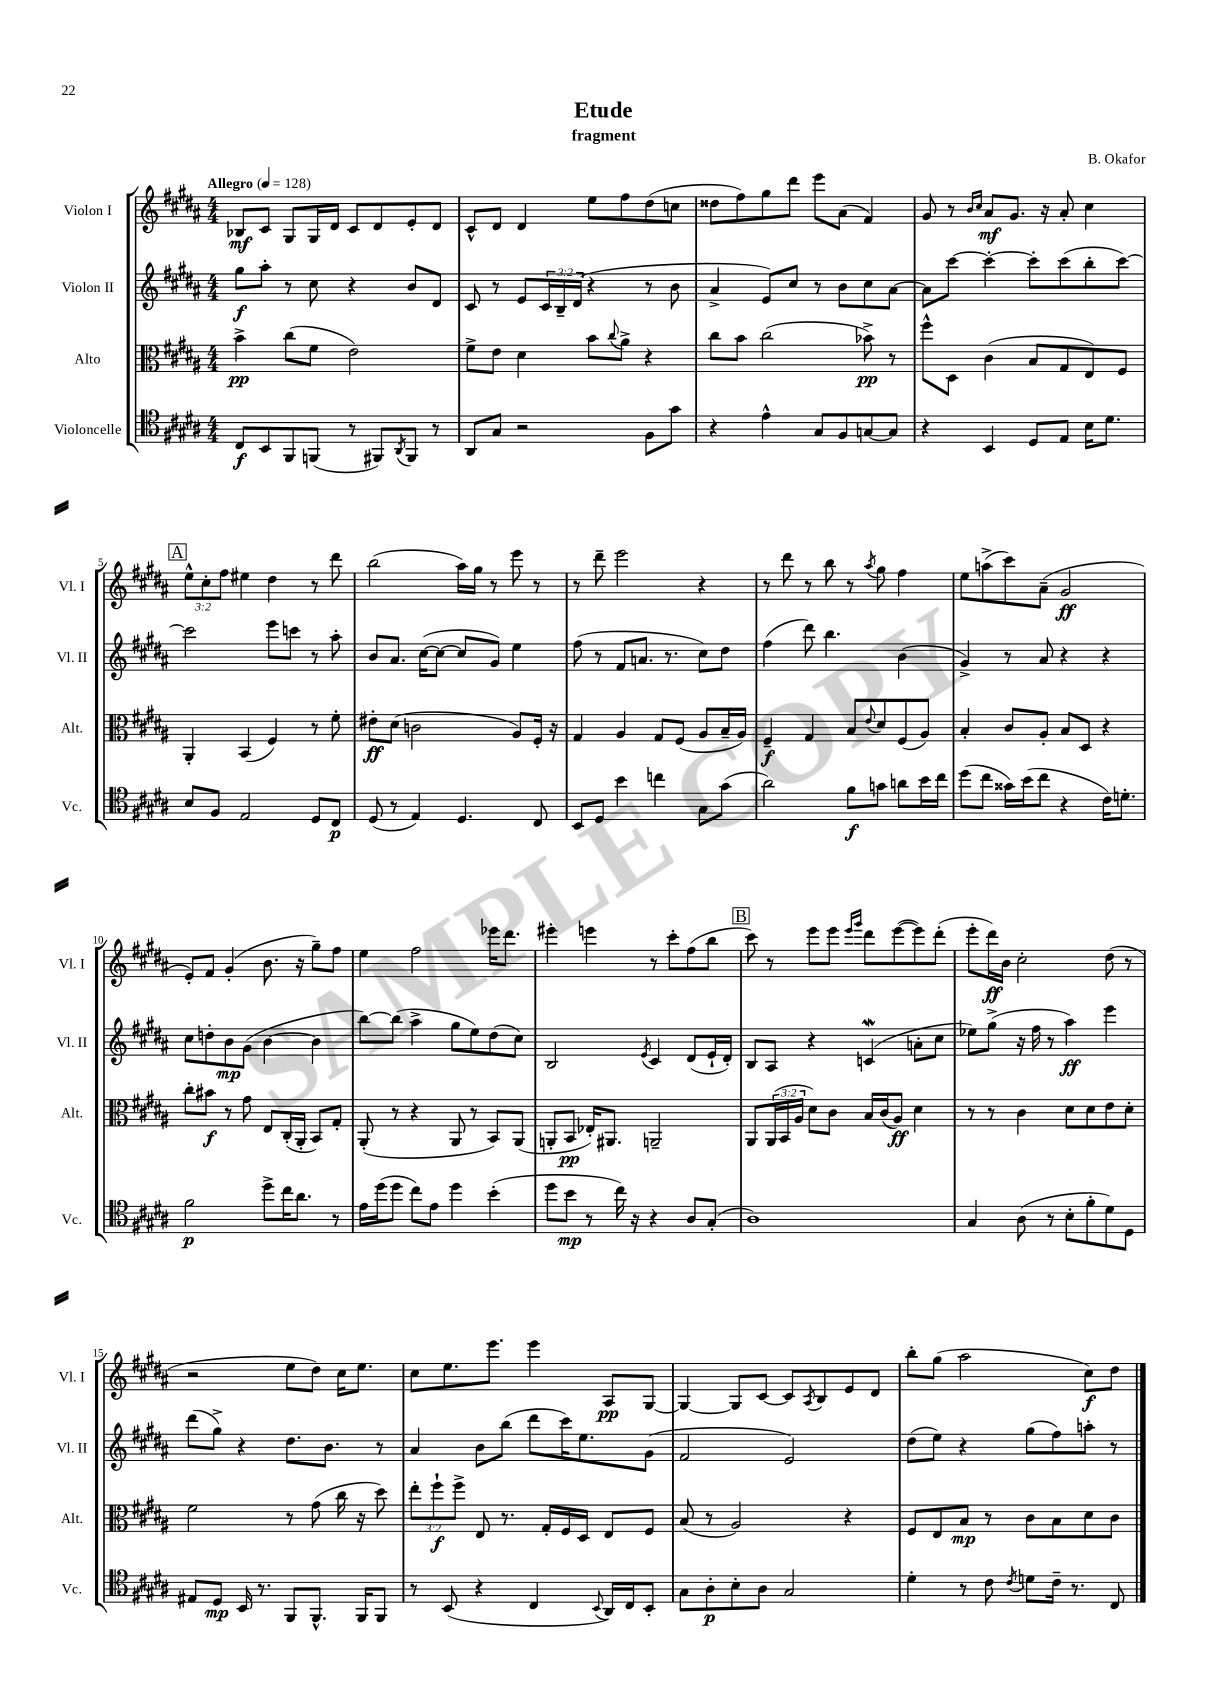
\header { title = "Etude" composer = "B. Okafor" subtitle = "fragment" }
<<
\new StaffGroup <<
\new Staff = "s0" \with { instrumentName = "Violon I" shortInstrumentName = "Vl. I" } {
    \clef treble \key b \major \numericTimeSignature \time 4/4 \override Staff.TupletNumber.text = #tuplet-number::calc-fraction-text \tempo "Allegro" 4 = 128
    bes8\mf cis'8 gis8 gis16 dis'16 cis'8 dis'8 e'8-. dis'8 |
    cis'8-^ dis'8 dis'4 e''8 fis''8 dis''8( c''8 |
    disis''8 fis''8) gis''8 dis'''8 e'''8 ais'8( fis'4) |
    gis'8 r8 \grace { b'16 cis''16 } ais'8\mf gis'8. r16 ais'8-. cis''4 |
    \mark \markup { \box "A" } \tuplet 3/2 { e''8-^ cis''8-. fis''8 } eis''4 dis''4 r8 dis'''8 |
    b''2( ais''16) gis''16 r8 e'''8 r8 |
    r8 dis'''8-- e'''2 r4 |
    r8 dis'''8 r8 b''8 r8 \acciaccatura { ais''8 } gis''8 fis''4 |
    e''8 a''8->( cis'''8) ais'8--( gis'2\ff |
    e'8-.) fis'8 gis'4-.( b'8. r16 gis''8--) fis''8 |
    e''4 fis''2 ees'''16 dis'''8. |
    eis'''4-. e'''4 r8 cis'''8-. fis''8( b''8 |
    \mark \markup { \box "B" } cis'''8) r8 e'''8 e'''8 \grace { e'''16 gis'''16 } dis'''8 e'''8~( e'''8) dis'''8-.( |
    e'''8-. dis'''16\ff) b'16 cis''2-. dis''8( r8 |
    r2 e''8 dis''8) cis''16 e''8. |
    cis''8 e''8. e'''8. e'''4 ais8\pp gis8~ |
    gis4~ gis8 cis'8~ cis'8 \acciaccatura { ais8 } b8 e'8 dis'8 |
    b''8-. gis''8( ais''2 cis''8\f) dis''8 \bar "|." |
}
\new Staff = "s1" \with { instrumentName = "Violon II" shortInstrumentName = "Vl. II" } {
    \clef treble \key b \major \numericTimeSignature \time 4/4 \override Staff.TupletNumber.text = #tuplet-number::calc-fraction-text
    gis''8\f ais''8-. r8 cis''8 r4 b'8 dis'8 |
    cis'8 r8 e'8 \tuplet 3/2 { cis'16 b16-- dis'16( } r4 r8 b'8 |
    ais'4-> e'8) cis''8 r8 b'8 cis''8 ais'8~ |
    ais'8 cis'''8~ cis'''4~-. cis'''8-. cis'''8( b''8-. cis'''8~) |
    \mark \markup { \box "A" } cis'''2 e'''8 c'''8 r8 ais''8-. |
    b'8 ais'8. cis''16~( cis''8~ cis''8 gis'8) e''4 |
    fis''8( r8 fis'8 a'8. r8. cis''8) dis''8 |
    fis''4( dis'''8) b''4. b'4( |
    gis'4->) r8 ais'8 r4 r4 |
    cis''8 d''8-. b'8\mp gis'8( b'4~ b'4 |
    b''8~) b''8( ais''4-> gis''8 e''8) dis''8( cis''8) |
    b2 \acciaccatura { e'8 } cis'4 dis'8( e'16-! dis'16-.) |
    \mark \markup { \box "B" } b8 ais8 r4 c'4\mordent( a'8-. cis''8 |
    ees''8) gis''8->( r16 fis''16 r8 ais''4\ff) e'''4 |
    dis'''8( gis''8->) r4 dis''8. b'8. r8 |
    ais'4 b'8 b''8( dis'''8 cis'''16) e''8. gis'8( |
    fis'2 e'2) |
    dis''8( e''8) r4 gis''8( fis''8) a''8-. r8 \bar "|." |
}
\new Staff = "s2" \with { instrumentName = "Alto" shortInstrumentName = "Alt." } {
    \clef alto \key b \major \numericTimeSignature \time 4/4 \override Staff.TupletNumber.text = #tuplet-number::calc-fraction-text
    b'4->\pp cis''8( fis'8 e'2) |
    fis'8-> e'8 dis'4 b'8 \appoggiatura { cis''8 } ais'8-> r4 |
    cis''8 b'8 cis''2( bes'8->\pp) r8 |
    fis''8-^ dis8 cis'4( b8 gis8 e8) fis8 |
    \mark \markup { \box "A" } ais,4-. b,4( fis4) r8 fis'8-. |
    eis'8-.\ff dis'8( c'2 ais8) fis16-. r16 |
    gis4 ais4 gis8 fis8( ais8 b16-- ais16) |
    fis4--\f gis4 b8 \appoggiatura { e'8 } dis'8 fis8( ais8) |
    b4-. cis'8 ais8-. b8 dis8 r4 |
    cis''8-. bis'8\f r8 gis'8 e8 cis16-.( ais,16-. b,8) gis8-. |
    ais,8-.( r8 r4 ais,8 r8 b,8) ais,8( |
    a,8-. b,8\pp ees16-.) ais,8. a,2-- |
    \mark \markup { \box "B" } ais,8 \tuplet 3/2 { ais,16( b,16 ais16 } dis'8) cis'8 b16 cis'16( ais8\ff) dis'4 |
    r8 r8 cis'4 dis'8 dis'8 e'8 dis'8-. |
    fis'2 r8 gis'8( cis''16 r16 dis''8) |
    \tuplet 3/2 { e''8-. fis''8-!\f fis''8-> } e8 r8. gis16-. fis16 dis16 e8 fis8 |
    b8( r8 ais2) r4 |
    fis8 e8 b8\mp r8 cis'8 b8 dis'8 cis'8 \bar "|." |
}
\new Staff = "s3" \with { instrumentName = "Violoncelle" shortInstrumentName = "Vc." } {
    \clef tenor \key b \major \numericTimeSignature \time 4/4
    cis8\f b,8 fis,8 f,8( r8 fis,8) \acciaccatura { ais,8 } fis,8 r8 |
    ais,8 gis8 r2 fis8 gis'8 |
    r4 e'4-^ gis8 fis8 g8~ g8 |
    r4 b,4 dis8 e8 b16 dis'8. |
    \mark \markup { \box "A" } b8 fis8 e2 dis8 cis8\p |
    dis8( r8 e4) dis4. cis8 |
    b,8 dis8 b'4 c''4 gis8 gis'8( |
    ais'2) fis'8\f g'8 a'8 b'16 cis''16 |
    dis''8( cis''8 gisis'16) b'16( cis''8 r4 cis'16) d'8.-. |
    fis'2\p dis''8-> cis''16 ais'8. r8 |
    e'16 dis''16( dis''8 cis''8) e'8 dis''4 b'4-.( |
    dis''8 b'8\mp r8 cis''16) r16 r4 ais8 gis8-.( |
    \mark \markup { \box "B" } ais1) |
    gis4 ais8( r8 b8-. fis'8-. dis'8) dis8 |
    eis8 dis8\mp b,16 r8. fis,8 fis,8.-^ fis,16 fis,8 |
    r8 b,8( r4 cis4 \appoggiatura { b,8 } ais,16) cis16 b,8-. |
    gis8 ais8-.\p b8-. ais8 gis2 |
    dis'4-. r8 cis'8 \acciaccatura { cis'8 } d'8 cis'16-- r8. cis8 \bar "|." |
}
>>
>>
